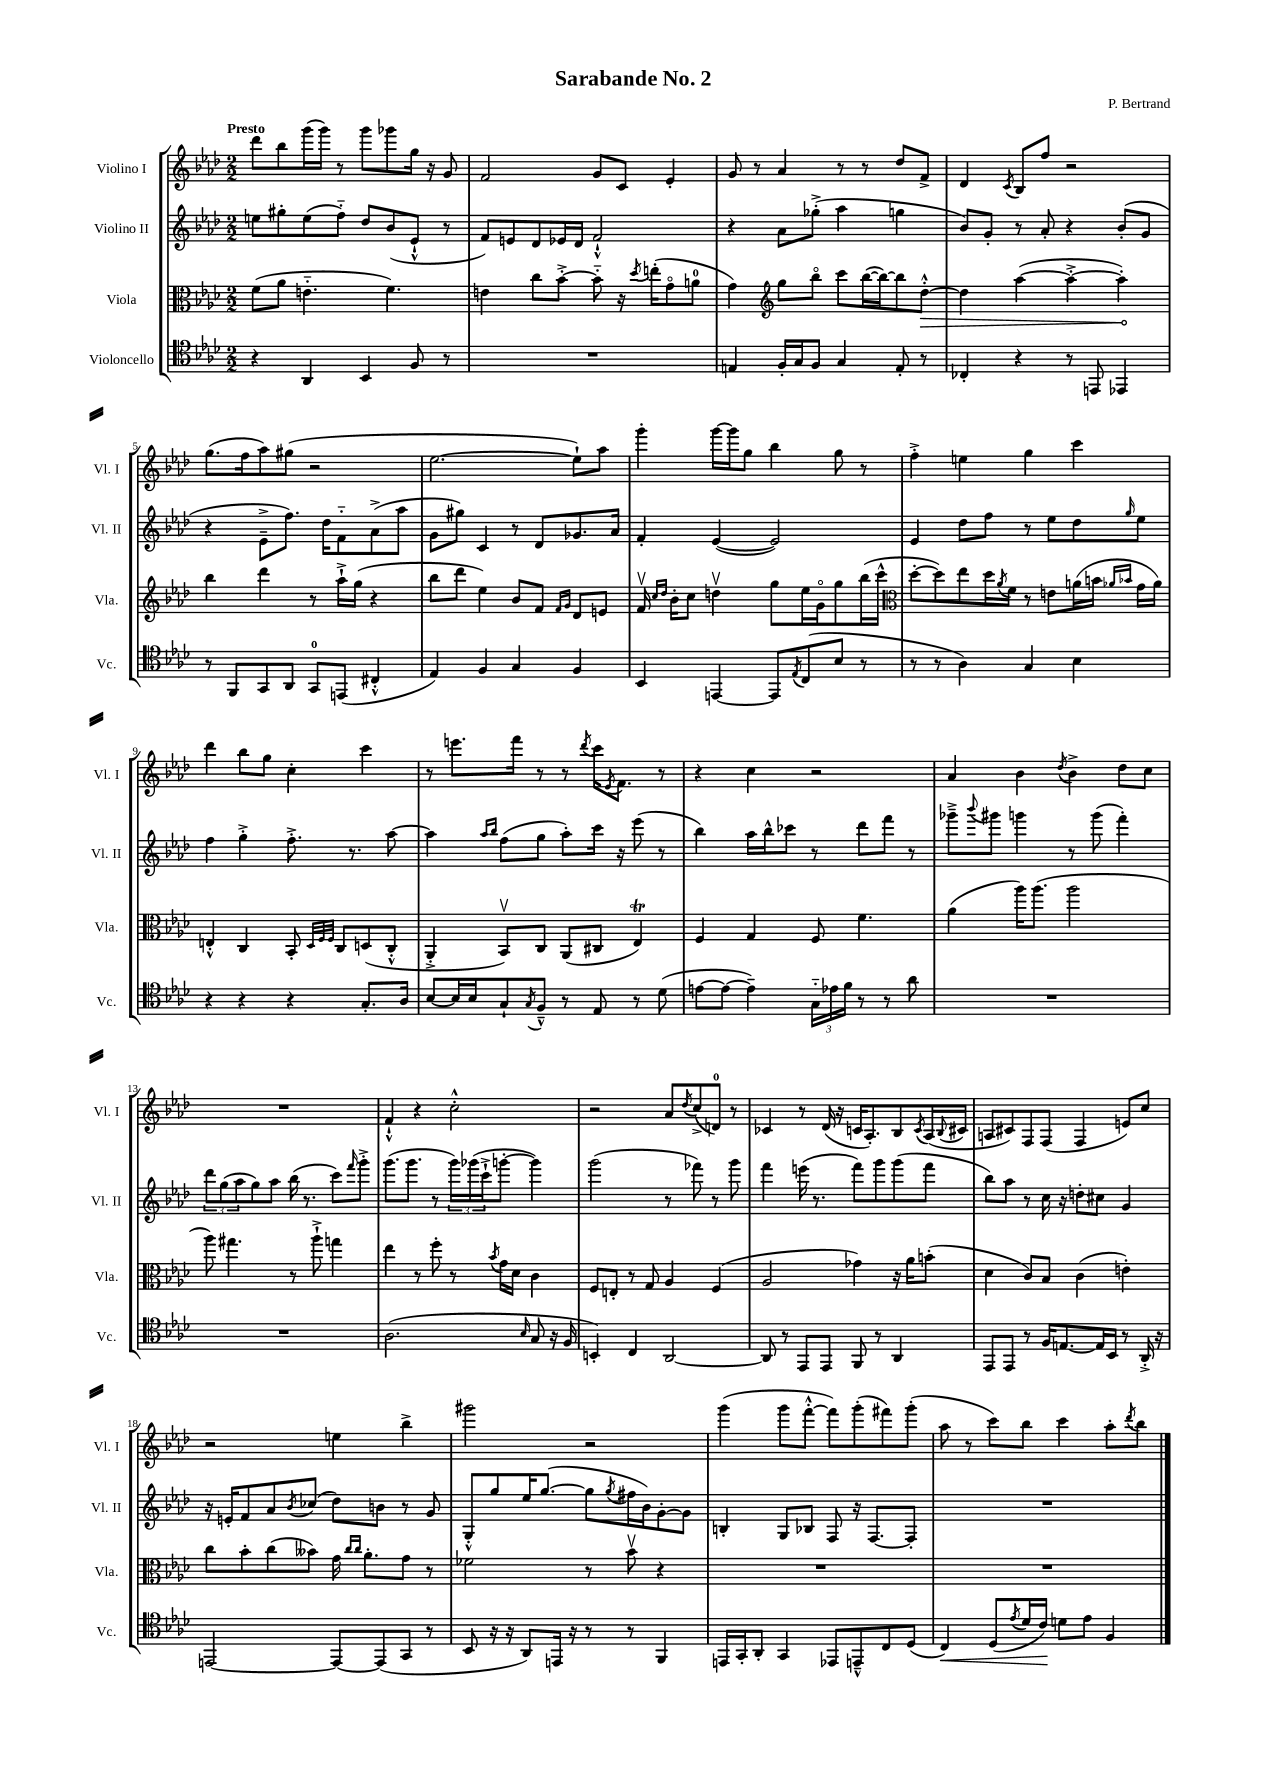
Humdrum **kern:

**kern	**dynam	**kern	**dynam	**kern	**kern
*part4	*part4	*part3	*part3	*part2	*part1
*staff4	*staff4	*staff3	*staff3	*staff2	*staff1
*I"Violoncello	*	*I"Viola	*	*I"Violino II	*I"Violino I
*I'Vc.	*	*I'Vla.	*	*I'Vl. II	*I'Vl. I
*clefC4	*	*clefC3	*	*clefG2	*clefG2
*k[b-e-a-d-]	*	*k[b-e-a-d-]	*	*k[b-e-a-d-]	*k[b-e-a-d-]
*M2/2	*	*M2/2	*	*M2/2	*M2/2
=1	=1	=1	=1	=1	=1
!	!	!	!	!	!LO:TX:a:B:t=Presto
4r	.	(8f\L	.	8een\L	8ddd-\L
.	.	8a-\J	.	8gg#X'\	8bb-\
4AA-/	.	4.en\	.	(8ee\	(16ggg\L
.	.	.	.	.	16ggg\JJ)
.	.	.	.	8ff\J)	8r
4BB-/	.	.	.	8dd-/L	8ggg\L
.	.	4.f\)	.	(8b-/	8ggg-X\
8F/	.	.	.	8e-`^^/J	16gg\Jk
.	.	.	.	.	16r
8r	.	.	.	8r	8g/
=2	=2	=2	=2	=2	=2
1r	.	4en\	.	8f/L)	2f/
.	.	.	.	8en/	.
.	.	8cc\L	.	8d-/	.
.	.	[8b-'^\J	.	16e-X/L	.
.	.	.	.	16d-/JJ	.
.	.	8b-\]	.	2f`^^/	8g/L
.	.	16r	.	.	8c/J
.	.	8qdd-/	.	.	.
.	.	(16een'\KL	.	.	.
.	.	8g\	.	.	4e-'/
.	.	8an\J	.	.	.
=3	=3	=3	=3	=3	=3
4En/	.	4g\)	.	4r	8g/
.	.	.	.	.	8r
*	*	*clefG2	*	*	*
16F'/LL	.	8gg\L	.	8a-\L	4a-/
16G/J	.	.	.	.	.
8F/J	.	8bb-\J	.	(8gg-X'^\J	.
4G/	.	8ccc\L	.	4aa-\	8r
.	.	([16bb-\L	.	.	8r
.	.	16bb-\J_)	.	.	.
8E'/	.	8bb-\]	.	4ggn\	8dd-/L
!	!	!	!LO:HP:b	!	!
8r	.	[8dd-'^^\J	>	.	8f^/J
=4	=4	=4	=4	=4	=4
4C-X'/	.	4dd-\]	.	8b-/L)	4d-/
.	.	.	.	8g'/J	.
.	.	.	.	.	8qc/
4r	.	([4aa-\	.	8r	8B-/L
.	.	.	.	8a-'/	8ff/J
8r	.	4aa-'^\_	.	4r	2r
8EEn/	.	.	.	.	.
4EE-X/	.	4aa-'\])	.	(8b-'/L	.
.	.	.	.	8g/J	.
.	.	.	]	.	.
!!LO:LB:g=z
=5	=5	=5	=5	=5	=5
8r	.	4bb-\	.	4r	(8.gg\L
8FF/L	.	.	.	.	.
.	.	.	.	.	16ff\k
8GG/	.	4ddd-\	.	8e-~^\L	8aa-\)
8AA-/J	.	.	.	8.ff\J)	(8gg#X\J
8GG/L	.	8r	.	.	2r
.	.	.	.	16dd-\KL	.
(8EEn/J	.	16aa-`^\LL	.	8f\	.
.	.	(16gg\JJ	.	.	.
4C#X'^^/	.	4r	.	(8a-^\	.
.	.	.	.	8aa-\J	.
=6	=6	=6	=6	=6	=6
4E-/)	.	8bb-\L	.	8g\L	[2.ee-\
.	.	8ddd-\J	.	8gg#X\J)	.
4F/	.	4ee-\)	.	4c/	.
4G/	.	8b-/L	.	8r	.
.	.	8f/J	.	8d-/L	.
.	.	16qqf/LL	.	.	.
.	.	16qqg/JJ	.	.	.
4F/	.	8d-/L	.	8.g-X/	8ee-`\L])
.	.	8en/J	.	.	8aa-\J
.	.	.	.	16a-/Jk	.
=7	=7	=7	=7	=7	=7
4BB-/	.	16fv/	.	4f'/	4ggg'\
.	.	16qqcc/LL	.	.	.
.	.	16qqdd-/JJ	.	.	.
.	.	16b-'\KL	.	.	.
.	.	8cc\J	.	.	.
[4EEn/	.	4ddnv\	.	([4e-/	[16ggg\LL
.	.	.	.	.	16ggg\J]
.	.	.	.	.	8gg\J
8EE/L]	.	8gg\L	.	2e-/])	4bb-\
8qE-/	.	.	.	.	.
(8C/	.	16ee-\L	.	.	.
.	.	16g\J	.	.	.
8B-/J	.	8gg\	.	.	8gg\
8r	.	(16bb-\L	.	.	8r
.	.	16ccc^^\JJ	.	.	.
=8	=8	=8	=8	=8	=8
*	*	*clefC3	*	*	*
8r	.	[8dd-'\L	.	4e-/	4ff'^\
8r	.	8dd-\])	.	.	.
4A-\)	.	8ee-\	.	8dd-\L	4een\
.	.	16dd-\L	.	8ff\J	.
.	.	8qa-/	.	.	.
.	.	16f\JJ	.	.	.
4G/	.	8r	.	8r	4gg\
.	.	8en\L	.	8ee-\L	.
4B-\	.	(16an\L	.	8dd-\	4ccc\
.	.	16bn\JJ	.	.	.
.	.	16qqa-X/LL	.	.	.
.	.	16qqb-X/JJ	.	16qqgg/	.
.	.	16g\LL	.	8ee-\J	.
.	.	16a-\JJ)	.	.	.
!!LO:LB:g=z
=9	=9	=9	=9	=9	=9
4r	.	4En'^^/	.	4ff\	4ddd-\
4r	.	4C/	.	4gg'^\	8bb-\L
.	.	.	.	.	8gg\J
4r	.	8BB-'/	.	8.ff'^\	4cc'\
.	.	32qqD-/LLL	.	.	.
.	.	32qqF/	.	.	.
.	.	32qqF/JJJ	.	.	.
.	.	8C/L	.	.	.
.	.	.	.	8.r	.
8.G'/L	.	(8Dn/	.	.	4ccc\
.	.	8C'^^/J	.	[8aa-\	.
16A-/Jk	.	.	.	.	.
=10	=10	=10	=10	=10	=10
[8B-/L	.	4AA-'^/	.	4aa-\]	8r
16B-/L]	.	.	.	.	8.eeen\L
16B-/J	.	.	.	.	.
.	.	.	.	16qqaa-/LL	.
.	.	.	.	16qqbb-/JJ	.
8G`/	.	8BB-v/L)	.	(8ff\L	.
.	.	.	.	.	16fff\Jk
8qG/	.	.	.	.	.
8F~^^/J	.	8C/J	.	8gg\J	8r
8r	.	(8AA-/L	.	8aa-'\L)	8r
.	.	.	.	.	8qddd-/
8E-/	.	8C#X/J	.	16ccc\Jk	16ccc\KL
.	.	.	.	.	8qe-/
.	.	.	.	16r	8.f\J
8r	.	4E-T/)	.	(8eee-\	.
(8d-\	.	.	.	8r	8r
=11	=11	=11	=11	=11	=11
[8en\L	.	4F/	.	4bb-\)	4r
8e\J_	.	.	.	.	.
4e~\])	.	4G/	.	16aa-\LL	4cc\
.	.	.	.	16bb-^^\J	.
.	.	.	.	8ccc-X\J	.
24G\LL	.	8F/	.	8r	2r
24e-X\	.	.	.	.	.
24f\JJ	.	.	.	.	.
8r	.	4.f\	.	8ddd-\L	.
8r	.	.	.	8fff\J	.
8a-\	.	.	.	8r	.
=12	=12	=12	=12	=12	=12
1r	.	(4a-\	.	8ggg-X~^\L	4a-/
.	.	.	.	8qqbbb-/	.
.	.	.	.	8ggg#X\J	.
.	.	16aa-\KL)	.	4gggn\	4b-\
.	.	(8.aa-\J	.	.	.
.	.	.	.	.	8qdd-/
.	.	2aa-\	.	8r	4b-^\
.	.	.	.	(8ggg\	.
.	.	.	.	4fff'\)	8dd-\L
.	.	.	.	.	8cc\J
!!LO:LB:g=z
=13	=13	=13	=13	=13	=13
1r	.	8aa-\)	.	12ddd-\L	1r
.	.	.	.	(12gg\	.
.	.	4.gg#X\	.	.	.
.	.	.	.	12aa-\	.
.	.	.	.	8gg\)	.
.	.	.	.	8aa-\J	.
.	.	8r	.	(16bb-\	.
.	.	.	.	8.r	.
.	.	8aa-`^\	.	.	.
.	.	4ggn\	.	8ccc\L)	.
.	.	.	.	16qqfff/	.
.	.	.	.	8ggg'^\J	.
=14	=14	=14	=14	=14	=14
(2.A-\	.	4ee-\	.	(8.ggg\L	4f`^^/
.	.	.	.	8.ggg\J	.
.	.	8r	.	.	4r
.	.	8ff'\	.	8r	.
.	.	8r	.	24ggg\LL)	2cc'^^\
.	.	.	.	(24ggg-X\	.
.	.	.	.	24ccc`^\J	.
.	.	8qb-/	.	.	.
.	.	16g\LL	.	[8gggn'\J	.
.	.	16d-\JJ	.	.	.
16qqB-/	.	.	.	.	.
8G/	.	4c\	.	4ggg\])	.
16r	.	.	.	.	.
16F/	.	.	.	.	.
=15	=15	=15	=15	=15	=15
4BBn'/)	.	8F/L	.	(2ggg\	2r
.	.	8En'/J	.	.	.
4C/	.	8r	.	.	.
.	.	8G/	.	.	.
[2AA-/	.	4A-/	.	8r	8a-/L
.	.	.	.	.	8qdd-/
.	.	.	.	8fff-X\)	(8cc^/
.	.	(4F/	.	8r	8dn/J)
.	.	.	.	8ggg\	8r
=16	=16	=16	=16	=16	=16
8AA-/]	.	2A-/	.	4fff\	4c-X/
8r	.	.	.	.	.
8EE-/L	.	.	.	(16eeen\	8r
.	.	.	.	8.r	.
8EE-/J	.	.	.	.	(16d-/
.	.	.	.	.	16r
8FF/	.	4g-X\)	.	8fff\L)	16cn/KL
.	.	.	.	.	8.A-'/)
8r	.	.	.	8ggg\	.
4AA-/	.	16r	.	(8ggg\	8B-/
.	.	16a-\KL	.	.	.
.	.	.	.	.	8qc/
.	.	(8bn'\J	.	8fff\J	(16A-/L
.	.	.	.	.	8qqB-/
.	.	.	.	.	16c#X/JJ
=17	=17	=17	=17	=17	=17
8EE-/L	.	4d-\	.	8bb-\L)	8An/L
8EE-/J	.	.	.	8aa-\J	8c#X/)
8r	.	8c/L)	.	8r	8F/
16F/KL	.	8B-/J	.	16cc\	(8F/J
[8.En/	.	.	.	16r	.
.	.	(4c\	.	8ddn'\L	4F/
16E/L]	.	.	.	8cc#X\J	.
16BB-/JJ	.	.	.	.	.
8r	.	4en'\)	.	4g/	8en/L)
16AA-'^/	.	.	.	.	8cc/J
16r	.	.	.	.	.
!!LO:LB:g=z
=18	=18	=18	=18	=18	=18
[2EEn/	.	8cc\L	.	16r	2r
.	.	.	.	16en'/KL	.
.	.	8b-'\	.	8f/	.
.	.	(8cc\	.	8a-/	.
.	.	.	.	8qb-/	.
.	.	8b--X\J)	.	(8cc-X/J	.
8EE/L_	.	16g\	.	8dd-\L)	4een\
.	.	16qqcc/LL	.	.	.
.	.	16qqcc/JJ	.	.	.
.	.	8.a-'\L	.	.	.
(8EE/]	.	.	.	8bn\J	.
8GG/J	.	8g\J	.	8r	4bb-^\
8r	.	8r	.	8g/	.
=19	=19	=19	=19	=19	=19
8BB-/	.	2f-X\	.	8G'^^/L	2ggg#X\
16r	.	.	.	8gg/	.
16r	.	.	.	.	.
8AA-/L)	.	.	.	16ee-/K	.
.	.	.	.	([8.gg/J	.
16EEn/Jk	.	.	.	.	.
16r	.	.	.	.	.
8r	.	8r	.	8gg\L]	2r
.	.	.	.	8qgg/	.
8r	.	8b-v\	.	16ff#X\L	.
.	.	.	.	16b-\J)	.
4FF/	.	4r	.	[8g'\	.
.	.	.	.	8g\J]	.
=20	=20	=20	=20	=20	=20
16EEn/LL	.	1r	.	4Bn'/	(4ggg\
16GG'/J	.	.	.	.	.
8AA-'/J	.	.	.	.	.
4GG/	.	.	.	8G/L	8ggg\L
.	.	.	.	8B-X/J	[8fff'^^\J
8EE-X/L	.	.	.	8F/	8fff\L])
8EEn~^^/	.	.	.	16r	(8ggg'\
.	.	.	.	[8.F/L	.
8C/	.	.	.	.	8fff#X\)
(8D-/J	.	.	.	8F'/J]	(8ggg'\J
=21	=21	=21	=21	=21	=21
!	!LO:HP:b	!	!	!	!
4C/)	<	1r	.	1r	8aa-\
.	.	.	.	.	8r
(8D-/L	.	.	.	.	8ccc\L)
8qe-/	.	.	.	.	.
16d-/L	.	.	.	.	8bb-\J
16c/JJ)	.	.	.	.	.
8dn\L	[	.	.	.	4ccc\
8e-\J	.	.	.	.	.
4F/	.	.	.	.	8aa-'\L
.	.	.	.	.	8qddd-/
.	.	.	.	.	8bb-\J
==	==	==	==	==	==
*-	*-	*-	*-	*-	*-
